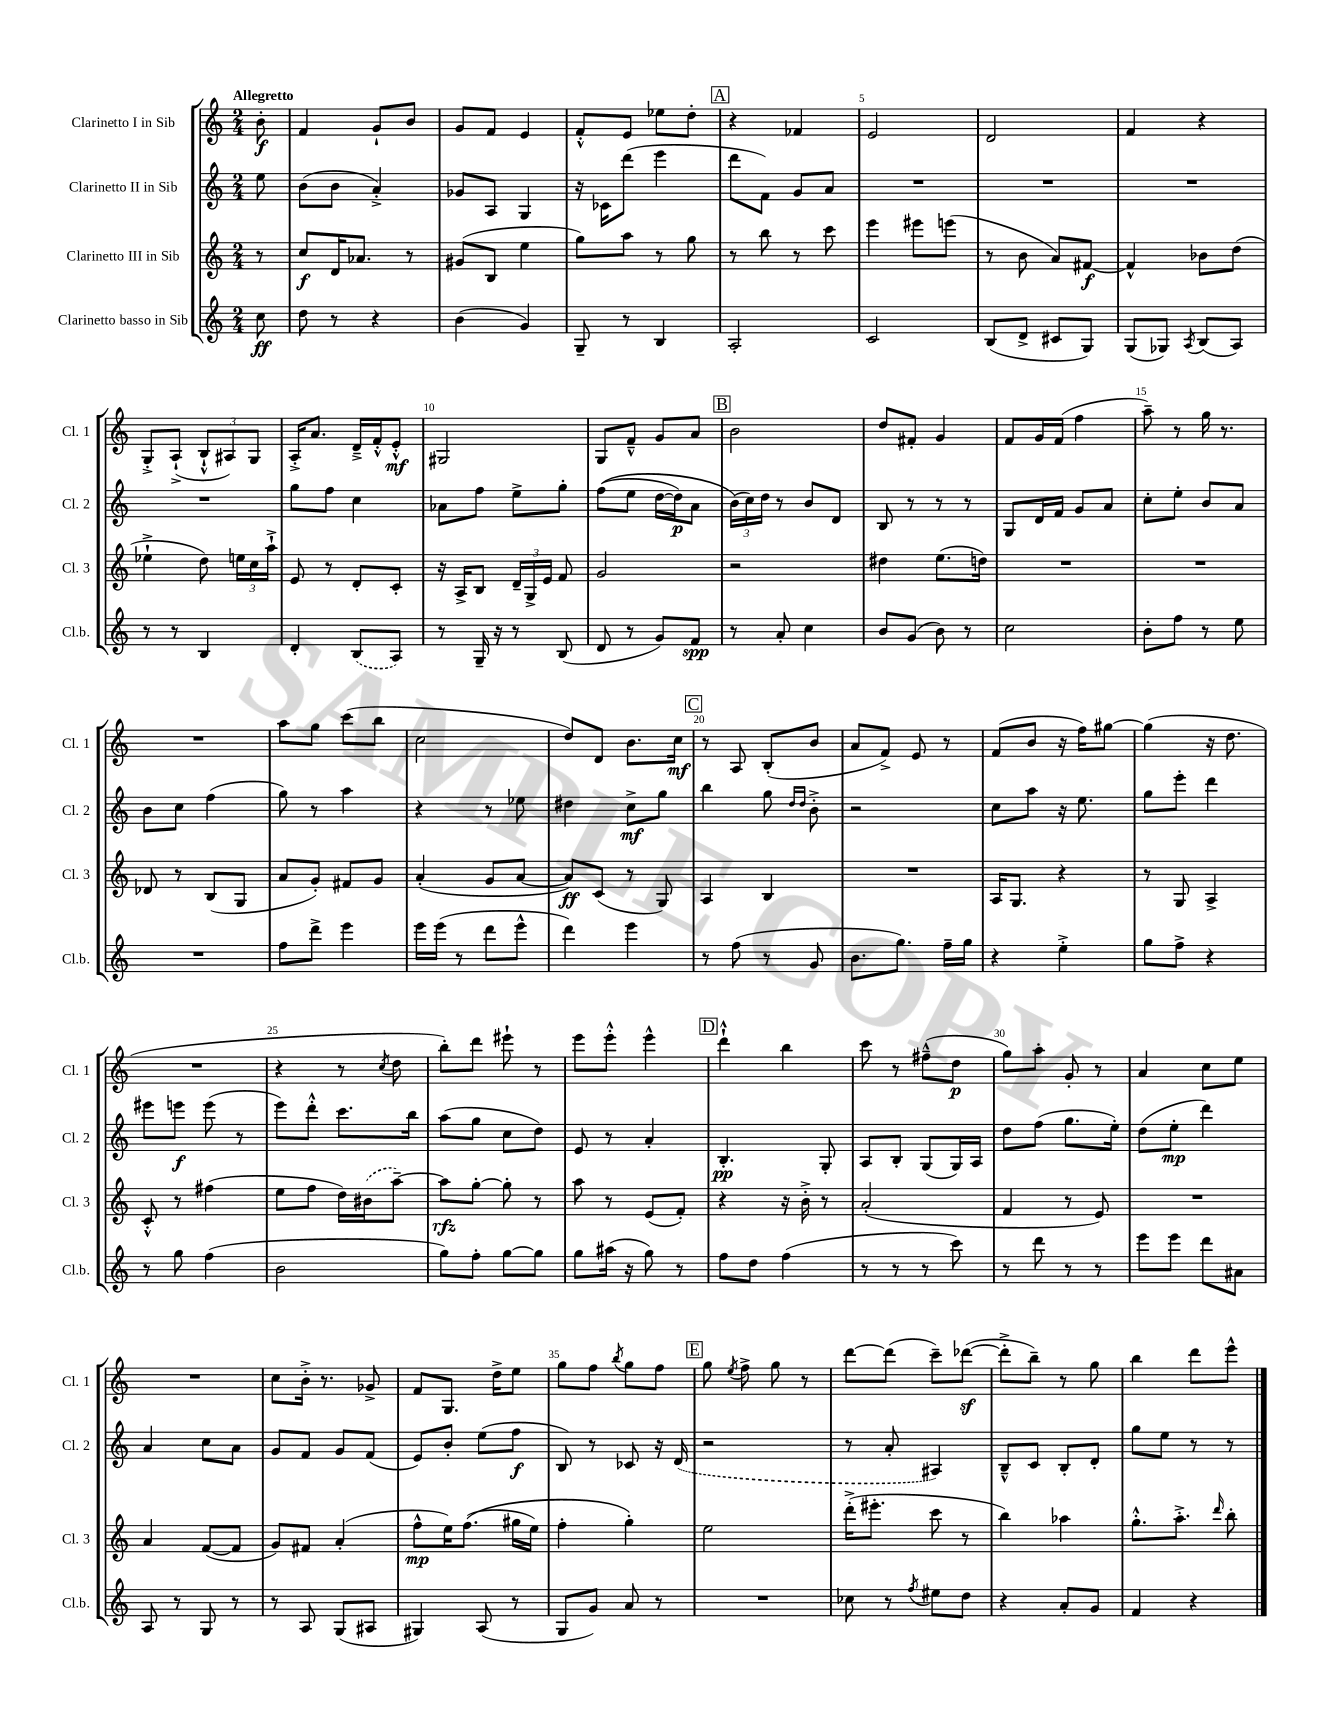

**kern	**kern	**kern	**kern
*staff4	*staff3	*staff2	*staff1
*clefG2	*clefG2	*clefG2	*clefG2
*k[]	*k[]	*k[]	*k[]
*M2/4	*M2/4	*M2/4	*M2/4
8cc	8r	8ee	8b'
=	=	=	=
8dd	8cc	(8b	4f
8r	16d	8b	.
.	8.a-	.	.
4r	.	4a'^)	8g`
.	8r	.	8b
=	=	=	=
(4b	(8g#	8g-	8g
.	8B	8A	8f
4g)	4ee	4G	4e
=	=	=	=
8G~	8gg)	16r	8f'^^
.	.	16c-	.
8r	8aa	(8ddd	8e
4B	8r	4eee	8ee-
.	8gg	.	8dd'
=	=	=	=
2A'	8r	8ddd	4r
.	8bb	8f)	.
.	8r	8g	4f-
.	8ccc	8a	.
=	=	=	=
2c	4eee	2r	2e
.	8eee#	.	.
.	(8eee	.	.
=	=	=	=
(8B	8r	2r	2d
8d^	8b	.	.
8c#	8a)	.	.
8G)	[8f#	.	.
=	=	=	=
(8G	4f#^^]	2r	4f
8G-)	.	.	.
8qA	.	.	.
(8B	8b-	.	4r
8A)	(8dd	.	.
=	=	=	=
8r	4ee-`^	2r	8G'^
8r	.	.	(8A`^
4B	8dd)	.	12B`^^
.	.	.	12A#)
.	24ee	.	.
.	24cc	.	12G
.	24aa`^	.	.
=	=	=	=
4d'	8e	8gg	16A'^
.	.	.	8.a
.	8r	8ff	.
(8B	8d'	4cc	16d~^
.	.	.	16f'^^
8A)	8c'	.	8e'^^
=	=	=	=
8r	16r	8a-	2G#
.	16A^	.	.
16G~	8B	8ff	.
16r	.	.	.
8r	24d~	8ee^	.
.	24G^	.	.
.	24e	.	.
(8B	8f	8gg'	.
=	=	=	=
8d	2g	&((8ff	8G
8r	.	8ee	8f~^^
8g)	.	[16dd	8g
.	.	16dd])	.
8f	.	8a	8a
=	=	=	=
8r	2r	(24b&)	2b
.	.	24cc)	.
.	.	24dd	.
8a'	.	8r	.
4cc	.	8b	.
.	.	8d	.
=	=	=	=
8b	4dd#	8B	8dd
(8g	.	8r	8f#'
8b)	(8.ee	8r	4g
8r	.	8r	.
.	16dd)	.	.
=	=	=	=
2cc	2r	8G	8f
.	.	16d	16g
.	.	16f	(16f
.	.	8g	4ff
.	.	8a	.
=	=	=	=
8b'	2r	8cc'	8aa~)
8ff	.	8ee'	8r
8r	.	8b	16gg
.	.	.	8.r
8ee	.	8a	.
=	=	=	=
2r	8d-	8b	2r
.	8r	8cc	.
.	(8B	(4ff	.
.	8G	.	.
=	=	=	=
8ff	8a	8gg)	8aa
8ddd^	8g')	8r	8gg
4eee	8f#	4aa	(8ccc
.	8g	.	8bb
=	=	=	=
16eee	(4a'	4r	2cc
(16eee	.	.	.
8r	.	.	.
8ddd	8g	8r	.
8eee^^	[8a	8ee-	.
=	=	=	=
4ddd)	8a])	4dd#	8dd)
.	(8c	.	8d
4eee	8r	8cc^	8.b
.	8G)	8gg	.
.	.	.	16cc
=	=	=	=
8r	4A	4bb	8r
(8ff	.	.	8A
8r	4B	8gg	(8B'
.	.	16qqdd	.
.	.	16qqdd	.
8g	.	8b'^	8b
=	=	=	=
8.b	2r	2r	8a
.	.	.	8f^)
8.gg)	.	.	.
.	.	.	8e
16ff~	.	.	8r
16gg	.	.	.
=	=	=	=
4r	16A	8cc	(8f
.	8.G	.	.
.	.	8aa	8b
4ee'^	4r	16r	16r
.	.	8.ee	16ff)
.	.	.	[8gg#
=	=	=	=
8gg	8r	8gg	(4gg#]
8ff^	8G	8eee'	.
4r	4A^	4ddd	16r
.	.	.	8.dd
=	=	=	=
8r	8c'^^	8eee#	2r
8gg	8r	8eee	.
(4ff	(4ff#	(8eee	.
.	.	8r	.
=	=	=	=
2b	8ee	8eee)	4r
.	8ff	8ddd'^^	.
.	16dd)	8.ccc	8r
.	(16b#	.	.
.	.	.	8qcc
.	[8aa~)	.	8dd
.	.	16bb	.
=	=	=	=
8gg)	8aa]	(8aa	8bb')
8ff'	[8gg'	8gg	8ddd
[8gg	8gg']	8cc	8eee#`
8gg]	8r	8dd)	8r
=	=	=	=
8gg	8aa	8e	8eee
(16aa#	8r	8r	8eee'^^
16r	.	.	.
8gg)	(8e	4a'	4eee^^
8r	8f')	.	.
=	=	=	=
8ff	4r	4.B'	4ddd`^^
8dd	.	.	.
(4ff	16r	.	4bb
.	16b'^	.	.
.	8r	8G'	.
=	=	=	=
8r	(2a'	8A	8ccc
8r	.	8B'	8r
8r	.	(8G	(8ff#~^^
8ccc)	.	16G)	8dd
.	.	16A	.
=	=	=	=
8r	4f	8dd	8gg)
8ddd	.	(8ff	8aa'
8r	8r	8.gg	8g'
8r	8e)	.	8r
.	.	16ee')	.
=	=	=	=
8eee	2r	(8dd	4a
8eee	.	8ee'	.
8ddd	.	4ddd)	8cc
8a#	.	.	8ee
=	=	=	=
8A	4a	4a	2r
8r	.	.	.
8G	([8f	8cc	.
8r	8f]	8a	.
=	=	=	=
8r	8g)	8g	8cc
8A	8f#	8f	16b'^
.	.	.	8.r
(8G	(4a'	8g	.
8A#	.	(8f	8g-^
=	=	=	=
4G#)	8ff^^	8e)	8f
.	16ee)	8b'	8.G
.	&((8.ff	.	.
(8A	.	(8ee	.
.	.	.	16dd^
8r	16gg#	8ff	8ee
.	16ee)	.	.
=	=	=	=
8G	4ff'	8B)	8gg
8g)	.	8r	8ff
.	.	.	8qbb
8a	4gg'&)	8c-	8gg
8r	.	16r	8ff
.	.	(16d	.
=	=	=	=
2r	2ee	2r	8gg
.	.	.	8qee
.	.	.	8ff^
.	.	.	8gg
.	.	.	8r
=	=	=	=
8cc-	(16ddd'^	8r	[8ddd
.	8.eee#'	.	.
8r	.	8a'	(8ddd]
8qff	.	.	.
8ee#	8ccc	4A#)	8ccc~)
8dd	8r	.	([8ddd-
=	=	=	=
4r	4bb)	8B~^^	8ddd-'^]
.	.	8c	8bb~)
8a'	4aa-	8B'	8r
8g	.	8d'	8gg
=	=	=	=
4f	8.gg'^^	8gg	4bb
.	.	8ee	.
.	8.aa'^	.	.
4r	.	8r	8ddd
.	16qqddd	.	.
.	8bb'	8r	8eee^^
==	==	==	==
*-	*-	*-	*-
